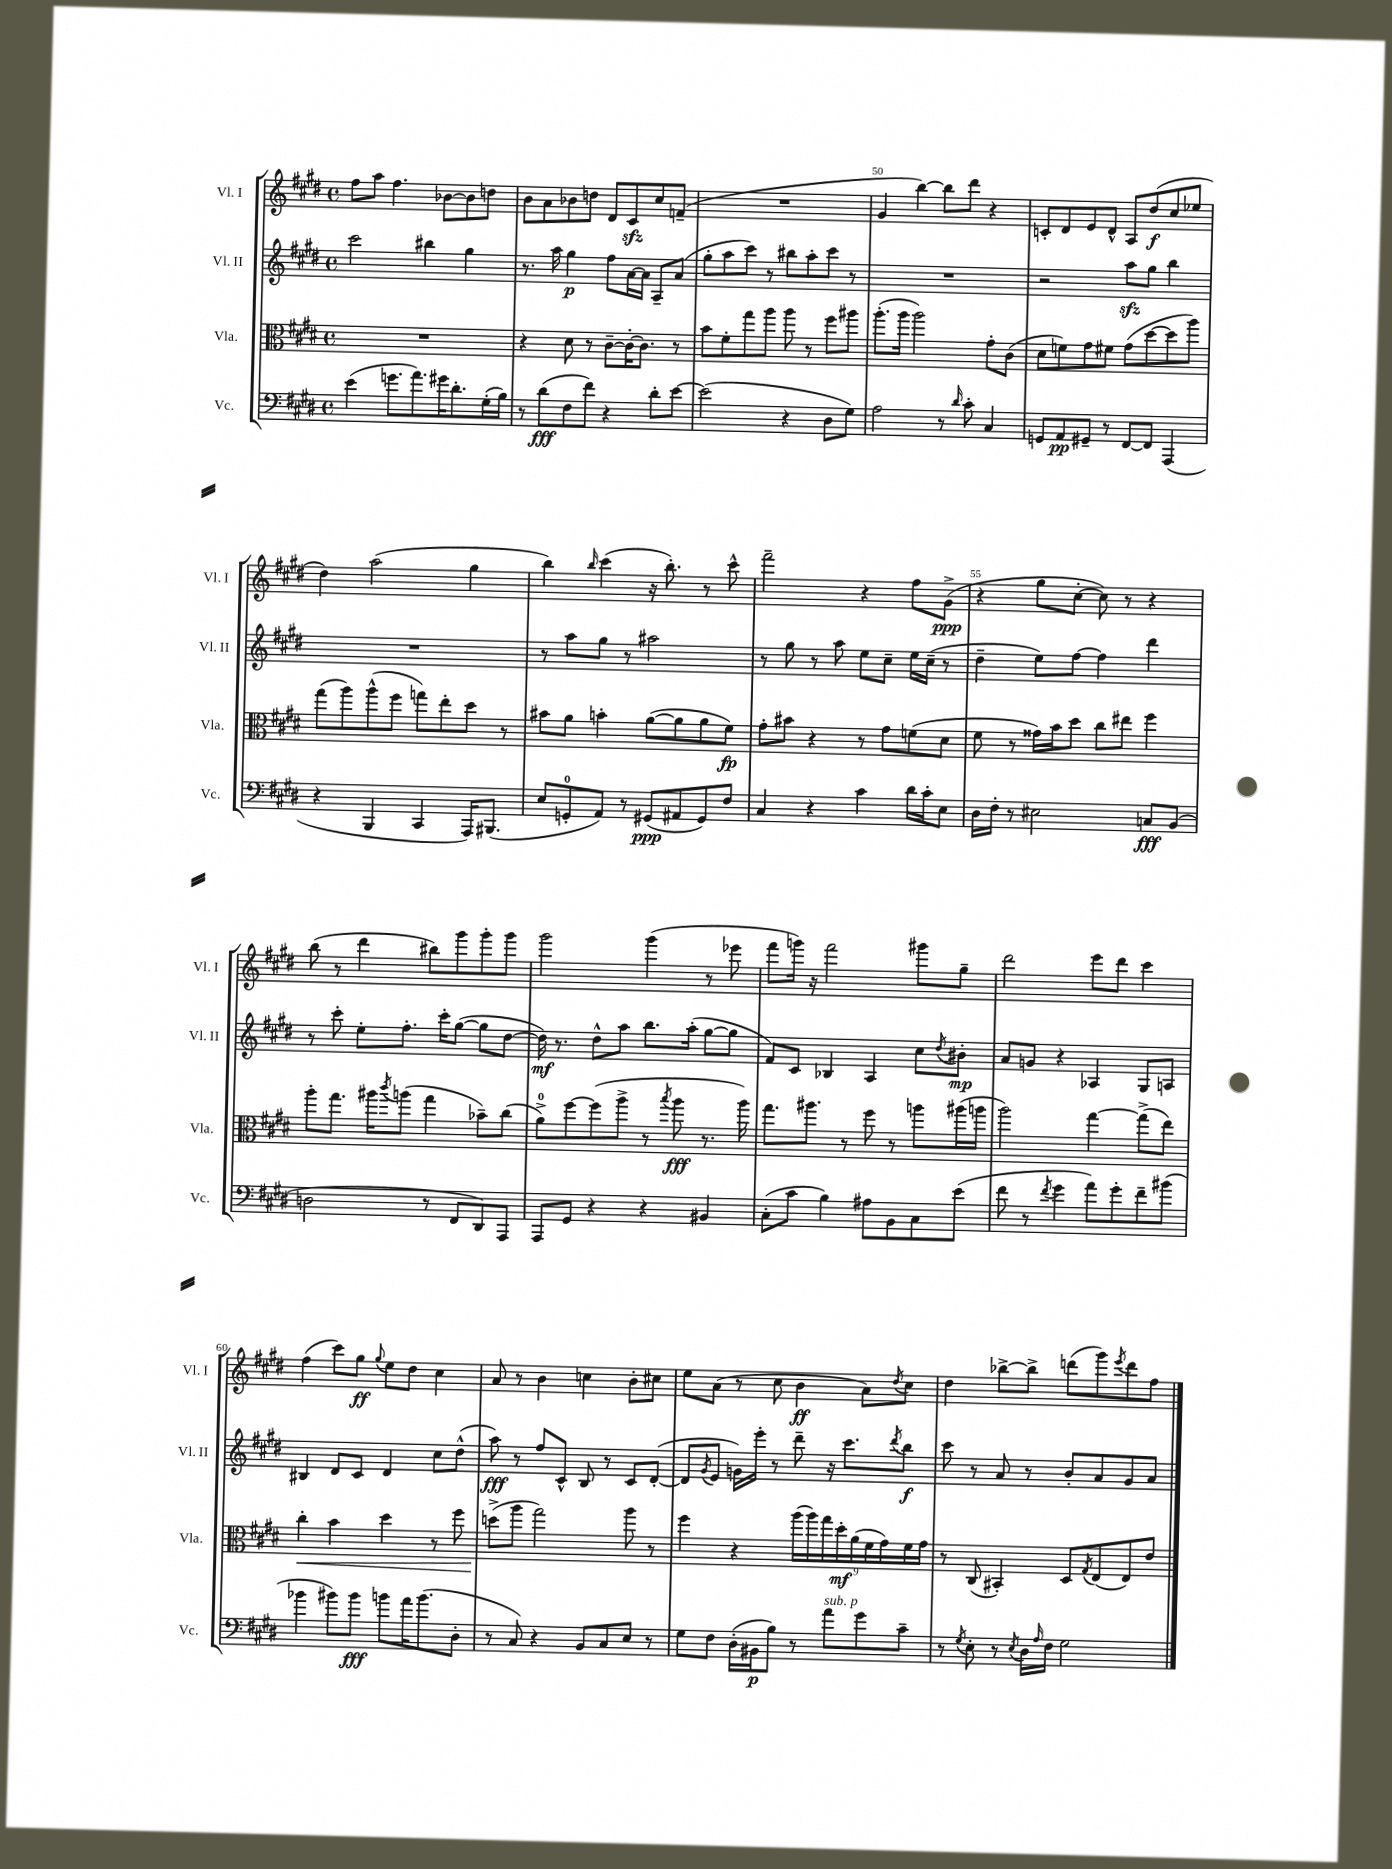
<<
\new StaffGroup <<
\new Staff = "s0" \with { instrumentName = "Vl. I" shortInstrumentName = "Vl. I" } {
    \clef treble \key e \major \defaultTimeSignature \time 4/4
    fis''8 a''8 fis''4. bes'8~ bes'8 d''8 |
    b'8 a'8 bes'8 d''8 dis'8 cis'8\sfz cis''8 f'8--( |
    R1 |
    gis'4 b''4~) b''8 dis'''8 r4 |
    c'8-. dis'8 e'8 dis'8-^ a8 dis''8\f( cis''8 ees''8 |
    dis''4) a''2( gis''4 |
    b''4) \grace { b''16 } cis'''4( r16 b''8.-.) r8 cis'''8-^ |
    fis'''2-- r4 fis''8 gis'8->\ppp( |
    r4 gis''8 cis''8~-. cis''8) r8 r4 |
    b''8( r8 dis'''4 bis''8) gis'''8 gis'''8-. gis'''8 |
    gis'''2 gis'''4( r8 ees'''8 |
    fis'''8 g'''16) r16 fis'''2 gis'''8 gis''8-- |
    dis'''2 e'''8 dis'''8 cis'''4 |
    fis''4( cis'''8) gis''8\ff \appoggiatura { gis''8 } e''8 dis''8 cis''4 |
    a'8 r8 b'4 c''4 b'8-. cis''8 |
    e''8 a'8( r8 cis''8 b'4\ff a'8) \acciaccatura { dis''8 } cis''8 |
    dis''4 bes''8~-> bes''8-> d'''8( gis'''8) \acciaccatura { e'''8 } d'''8 fis''8 \bar "|." |
}
\new Staff = "s1" \with { instrumentName = "Vl. II" shortInstrumentName = "Vl. II" } {
    \clef treble \key e \major \defaultTimeSignature \time 4/4
    cis'''2 bis''4 gis''4 |
    r8. a''16 gis''4\p fis''8 a'16~ a'16 a8-- a'8( |
    gis''8-. a''8 cis'''8) r8 bis''8 a''8-. cis'''8 r8 |
    R1 |
    r2 a''8\sfz gis''8 b''4 |
    R1 |
    r8 a''8 gis''8 r8 ais''2 |
    r8 gis''8 r8 a''8 e''8 cis''8-- e''16 cis''16--( r8 |
    dis''4-- e''8) fis''8~ fis''4 dis'''4 |
    r8 cis'''8-. e''8-. fis''8.-. cis'''16-. gis''8~( gis''8 dis''8~ |
    dis''16\mf) r8. dis''8-^ a''8 b''8. a''16-.( gis''8~ gis''8 |
    fis'8) cis'8 bes4 a4 cis''8 \acciaccatura { dis''8 } bis'8-.\mp |
    a'8 g'8 r4 aes4 gis8 a8 |
    bis4 dis'8 cis'8 dis'4 cis''8 dis''8-^( |
    a''8\fff) r8 fis''8 cis'8-^ b8 r8 cis'8 dis'8~-.( |
    dis'8 \acciaccatura { gis'8 } e'8 g'16) e'''16-. r8 dis'''8-- r16 cis'''8. \acciaccatura { dis'''8 } b''8\f |
    cis'''8 r8 a'8 r8 b'8-. a'8 gis'8 a'8 \bar "|." |
}
\new Staff = "s2" \with { instrumentName = "Vla." shortInstrumentName = "Vla." } {
    \clef alto \key e \major \defaultTimeSignature \time 4/4
    R1 |
    r4 dis'8 r8 cis'8~-- cis'16~-. cis'8. r8 |
    b'8 fis'8-. gis''8 a''8 a''8 r8 fis''8 ais''8 |
    a''8.-.( a''16 a''2) gis'8-. cis'8( |
    dis'8 f'8) gis'8 fis'8 gis'8( dis''8~ dis''8 a''8) |
    gis''8( a''8) a''8-^( fis''8 g''8) e''8-. dis''8 r8 |
    bis'8 a'8 b'4-. a'8~( a'8 a'8 fis'8\fp) |
    gis'8-. bis'8 r4 r8 gis'8 f'8( dis'8 |
    fis'8 r8 gisis'16) b'16 dis''8 cis''8 eis''8 fis''4 |
    a''8-. gis''8. ais''16 \acciaccatura { cis'''8 } a''8( gis''4 bes'8--) cis''8( |
    a'8-0->) fis''8~ fis''8( a''8-> r8 \acciaccatura { b''8 } a''8\fff r8. a''16) |
    gis''8. ais''8. r8 fis''8 r8 a''8 ais''16( a''16 |
    a''2) gis''4~ gis''8->( e''8) |
    cis''4-.\< b'4 dis''4 r8 fis''8 |
    d''8->\!( a''8 gis''2) a''8 r8 |
    fis''4 r4 \tuplet 9/8 { a''16( a''16) gis''16 dis''16-.\mf a'16( fis'16 gis'16) fis'16 gis'16 } |
    r8 cis8( bis,4-.) dis8 \acciaccatura { gis8 } e8( e8) e'8 \bar "|." |
}
\new Staff = "s3" \with { instrumentName = "Vc." shortInstrumentName = "Vc." } {
    \clef bass \key e \major \defaultTimeSignature \time 4/4
    e'4( g'8. a'8.) gis'16 dis'8.-. gis16-.( b16) |
    r8 dis'8\fff( fis8 fis'8) r4 dis'8-. e'8~ |
    e'2( r4 dis8 gis8) |
    a2 r8 \grace { dis'16 } cis'8-. cis4 |
    g,8 a,8\pp gis,8-- r8 fis,8~ fis,8 a,,4( |
    r4 b,,4 cis,4 a,,16) bis,,8.( |
    e8 g,8-0-. a,8) r8 gis,8\ppp( ais,8 gis,8) fis8 |
    cis4 r4 cis'4 dis'16 cis'16-. e8 |
    dis16 fis16-. r8 eis2 c8\fff b,8( |
    d2 r8 fis,8 dis,8) a,,8 |
    a,,8 gis,8 r4 r4 bis,4 |
    cis8-.( cis'8 b4) ais8 b,8 cis8 e'8( |
    fis'8 r8 \acciaccatura { fis'8 } gis'4 a'8) gis'8-. fis'8-- bis'8( |
    bes'4 bis'8) bis'8\fff b'8 a'16 b'8.( dis8-. |
    r8 cis8) r4 b,8 cis8 e8 r8 |
    gis8 fis8 dis16-.( bis,16\p b8) r8 a'8^\markup { \italic "sub. p" } gis'8 cis'8-- |
    r8 \acciaccatura { gis8 } e8-. r8 \acciaccatura { e8 } dis16 \grace { a16 } fis16 gis2 \bar "|." |
}
>>
>>
\layout { \context { \Score currentBarNumber = #47 \override BarNumber.break-visibility = ##(#f #t #t) barNumberVisibility = #(every-nth-bar-number-visible 5) } }
